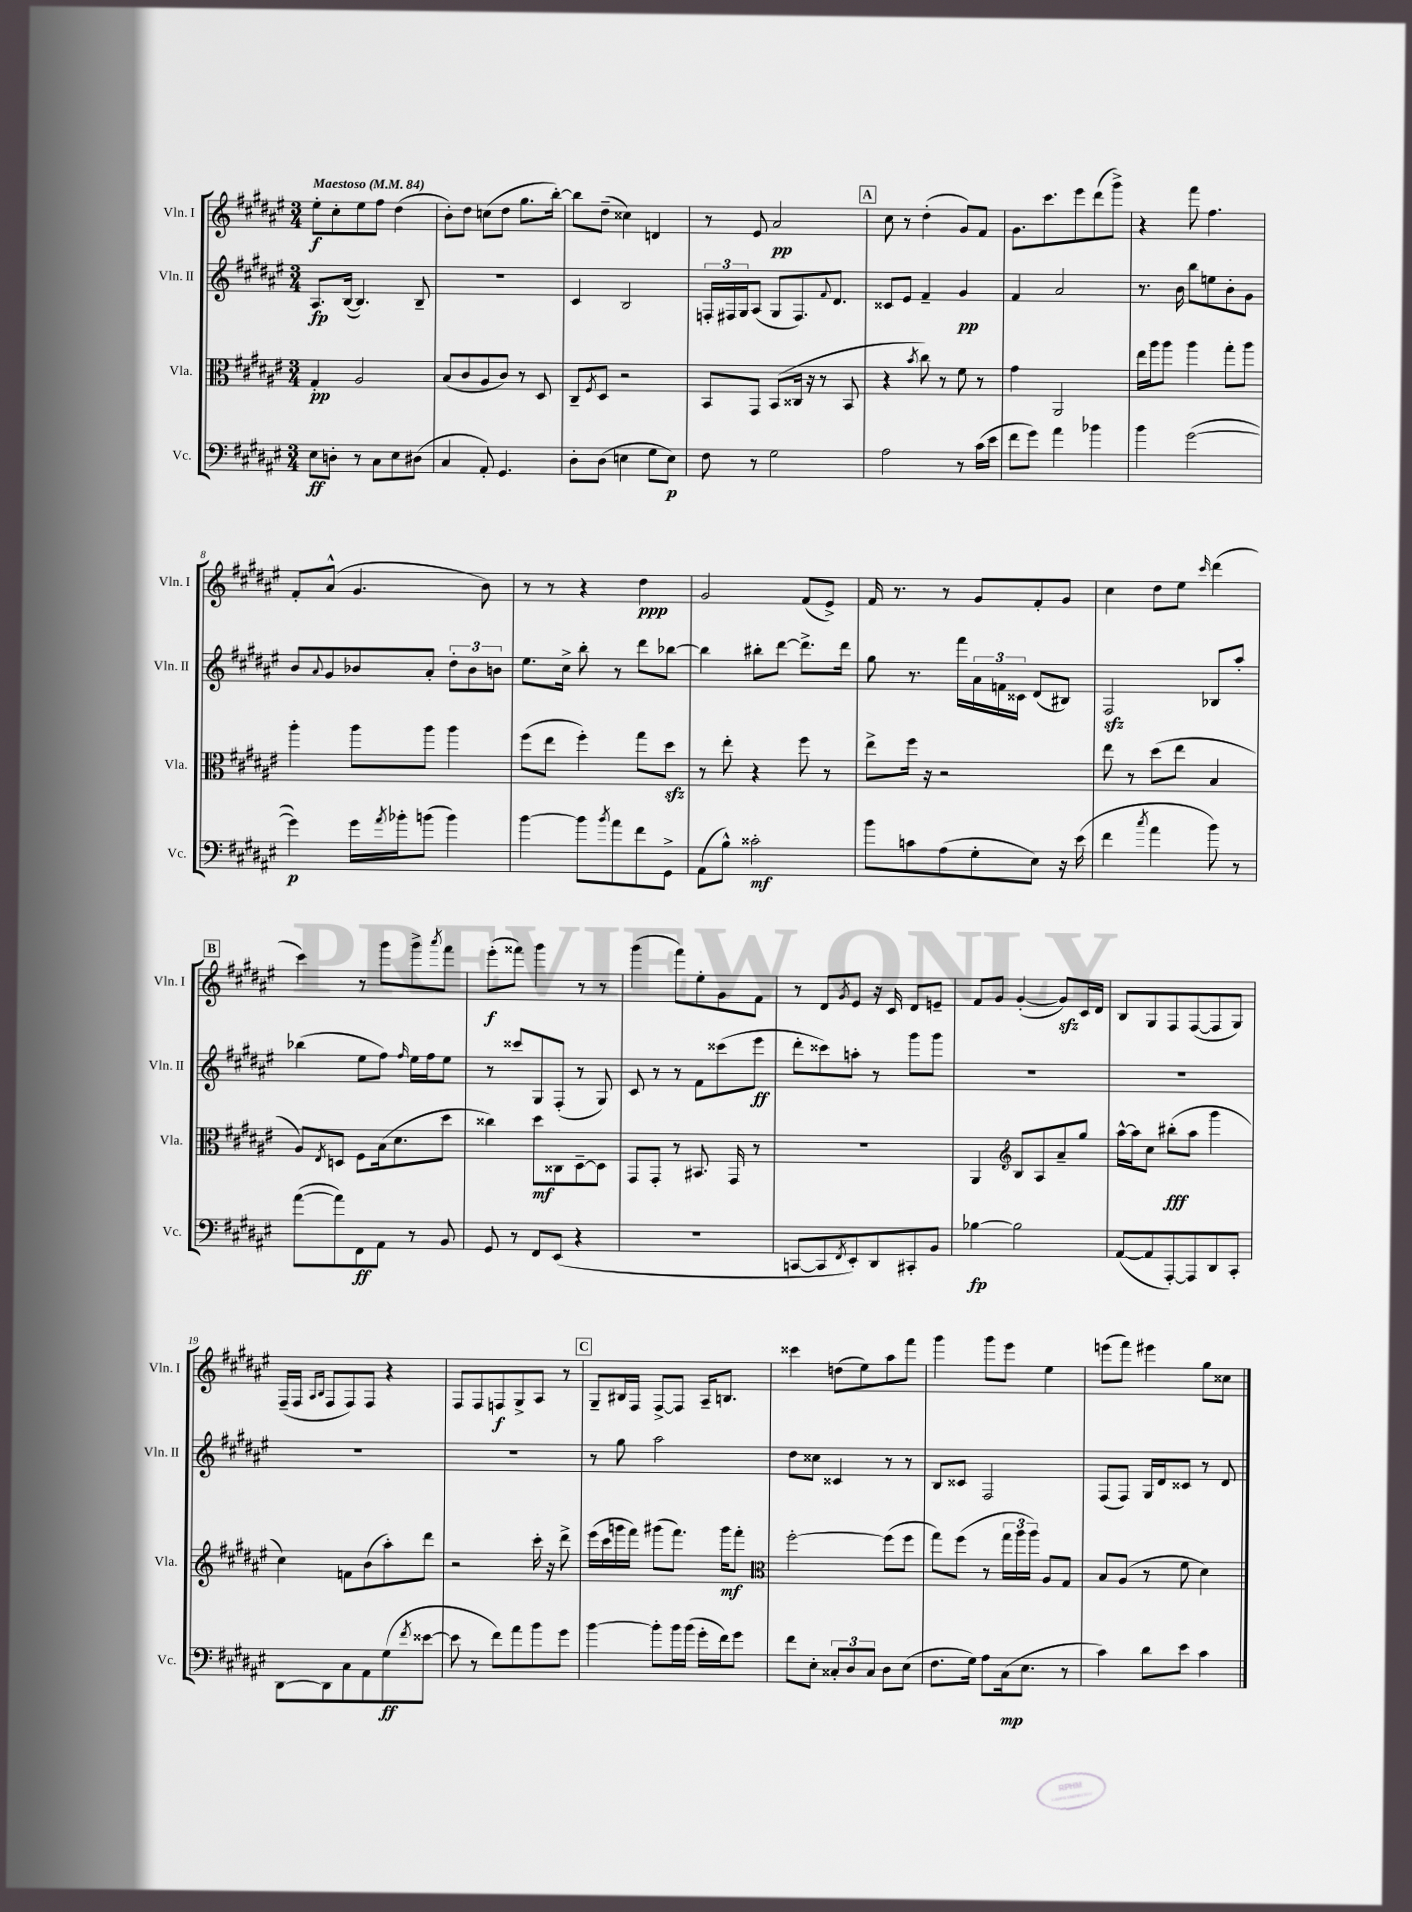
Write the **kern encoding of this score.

**kern	**dynam	**kern	**dynam	**kern	**dynam	**kern	**dynam
*part4	*part4	*part3	*part3	*part2	*part2	*part1	*part1
*staff4	*staff4	*staff3	*staff3	*staff2	*staff2	*staff1	*staff1
*I"Vc.	*	*I"Vla.	*	*I"Vln. II	*	*I"Vln. I	*
*I'Vc.	*	*I'Vla.	*	*I'Vln. II	*	*I'Vln. I	*
*clefF4	*	*clefC3	*	*clefG2	*	*clefG2	*
*k[f#c#g#d#a#e#]	*	*k[f#c#g#d#a#e#]	*	*k[f#c#g#d#a#e#]	*	*k[f#c#g#d#a#e#]	*
*M3/4	*	*M3/4	*	*M3/4	*	*M3/4	*
*MM84	*	*MM84	*	*MM84	*	*MM84	*
=1	=1	=1	=1	=1	=1	=1	=1
!	!	!	!	!	!	!LO:TX:a:B:t=Maestoso	!
8E#\L	ff	4G#'/	pp	8.A#/L	fp	8ee#'\L	f
8Dn'\J	.	.	.	.	.	8cc#'\	.
.	.	.	.	([16B/Jk	.	.	.
8r	.	2A#/	.	4.B/])	.	8ee#\	.
8C#\L	.	.	.	.	.	8ff#\J	.
8E#\	.	.	.	.	.	(4dd#\	.
(8D#X\J	.	.	.	8B~/	.	.	.
=2	=2	=2	=2	=2	=2	=2	=2
4C#/	.	(8B/L	.	2.r	.	8b'\L)	.
.	.	8c#/	.	.	.	8dd#\J	.
8AA#'/)	.	8A#/	.	.	.	(8ccn\L	.
4.GG#/	.	8c#/J)	.	.	.	8dd#\J	.
.	.	8r	.	.	.	8.gg#\L	.
.	.	8D#/	.	.	.	.	.
.	.	.	.	.	.	[16bb'\Jk)	.
=3	=3	=3	=3	=3	=3	=3	=3
8D#'\L	.	8C#~/L	.	4c#/	.	8bb\L]	.
.	.	8qF#/	.	.	.	.	.
(8D#\J	.	8D#/J	.	.	.	(8dd#~\J	.
4En\	.	2r	.	2B/	.	4cc##X\)	.
8G#\L	.	.	.	.	.	4dn/	.
8E\J)	p	.	.	.	.	.	.
=4	=4	=4	=4	=4	=4	=4	=4
8F#\	.	8BB/L	.	24Fn'/LL	.	8r	.
.	.	.	.	24F#X/	.	.	.
.	.	.	.	24G#/J	.	.	.
8r	.	8GG#/J	.	(8A#/J	.	8e#/	.
2G#\	.	(8BB/L	.	8G#/L	.	2a#/	pp
.	.	16C##X/Jk	.	8.F#/)	.	.	.
.	.	16r	.	.	.	.	.
.	.	8r	.	.	.	.	.
.	.	.	.	8qqf#/	.	.	.
.	.	.	.	8.d#/J	.	.	.
.	.	8BB/	.	.	.	.	.
!!LO:REH:place=s1:t=A
=5	=5	=5	=5	=5	=5	=5	=5
2A#\	.	4r	.	8c##X/L	.	8cc#\	.
.	.	.	.	8e#/J	.	8r	.
.	.	8qb/	.	.	.	.	.
.	.	8cc#\)	.	4f#~/	.	(4dd#'\	.
.	.	8r	.	.	.	.	.
8r	.	8f#\	.	4g#/	pp	8g#/L)	.
(16c#\LL	.	8r	.	.	.	8f#/J	.
16e#\JJ	.	.	.	.	.	.	.
=6	=6	=6	=6	=6	=6	=6	=6
8f#\L	.	4g#\	.	4f#/	.	8.g#\L	.
8g#\J)	.	.	.	.	.	.	.
.	.	.	.	.	.	8.ccc#\	.
4a#\	.	2AA#/	.	2a#/	.	.	.
.	.	.	.	.	.	8eee#\	.
4b-X\	.	.	.	.	.	(8ddd#\	.
.	.	.	.	.	.	8ggg#^\J)	.
=7	=7	=7	=7	=7	=7	=7	=7
4b\	.	16ee#\LL	.	8.r	.	4r	.
.	.	16aa#\J	.	.	.	.	.
.	.	8aa#\J	.	.	.	.	.
.	.	.	.	16b\	.	.	.
([2g#\	.	4aa#\	.	8bb\L	.	8fff#\	.
.	.	.	.	8een\	.	4.ff#\	.
.	.	8gg#'\L	.	8b'\	.	.	.
.	.	8aa#\J	.	8g#\J	.	.	.
!!LO:LB:g=z
=8	=8	=8	=8	=8	=8	=8	=8
4g#\])	p	4aa#'\	.	8b/L	.	8f#'/L	.
.	.	.	.	8qqa#/	.	.	.
.	.	.	.	8g#/	.	(8a#^^/J	.
16g#\LL	.	8aa#\L	.	8b-X/	.	4.g#/	.
8qa#/	.	.	.	.	.	.	.
16b-X'\J	.	.	.	.	.	.	.
(8bn\J	.	8aa#\J	.	8a#'/J	.	.	.
4b\)	.	4aa#\	.	12dd#'\L	.	.	.
.	.	.	.	12b-\	.	.	.
.	.	.	.	.	.	8b\)	.
.	.	.	.	12bn\J	.	.	.
=9	=9	=9	=9	=9	=9	=9	=9
[4b\	.	(8ff#\L	.	8.ee#\L	.	8r	.
.	.	8ee#\J	.	.	.	8r	.
.	.	.	.	16cc#^\Jk	.	.	.
8b\L]	.	4ff#'\)	.	8bb'\	.	4r	.
8qb/	.	.	.	.	.	.	.
8a#\	.	.	.	8r	.	.	.
8f#\	.	8gg#\L	.	8ddd#\L	.	4dd#\	ppp
8GG#^\J	.	8dd#zz\J	.	[8bb-X\J	.	.	.
=10	=10	=10	=10	=10	=10	=10	=10
(8AA#\L	.	8r	.	4bb-\]	.	2g#/	.
8B^^\J)	.	8ee#'\	.	.	.	.	.
2c##X'\	mf	4r	.	8bb#X'\L	.	.	.
.	.	.	.	[8ddd#\J	.	.	.
.	.	8ff#\	.	8.ddd#^\L]	.	(8f#/L	.
.	.	8r	.	.	.	8e#^/J)	.
.	.	.	.	16ddd#\Jk	.	.	.
=11	=11	=11	=11	=11	=11	=11	=11
8b\L	.	8ee#^\L	.	8gg#\	.	16f#/	.
.	.	.	.	.	.	8.r	.
8cn\	.	16ff#\Jk	.	8.r	.	.	.
.	.	16r	.	.	.	.	.
(8A#\	.	2r	.	.	.	8r	.
.	.	.	.	16fff#\LL	.	.	.
8G#'\	.	.	.	24a#\	.	8g#/L	.
.	.	.	.	24fn\	.	.	.
.	.	.	.	24c##X\JJ	.	.	.
8E#\J)	.	.	.	(8d#/L	.	8f#'/	.
16r	.	.	.	8B#X/J)	.	8g#/J	.
(16e#\	.	.	.	.	.	.	.
=12	=12	=12	=12	=12	=12	=12	=12
4f#\	.	8ee#\	.	2F#zz/	.	4cc#\	.
.	.	8r	.	.	.	.	.
8qcc#/	.	.	.	.	.	.	.
4a#\	.	(8dd#\L	.	.	.	8dd#\L	.
.	.	8ee#\J	.	.	.	8ee#\J	.
.	.	.	.	.	.	16qqccc#/	.
8b\)	.	4B/	.	8B-X/L	.	(4ddd#\	.
8r	.	.	.	8aa#'/J	.	.	.
!!LO:LB:g=z
!!LO:REH:place=s1:t=B
=13	=13	=13	=13	=13	=13	=13	=13
([8a#\L	.	8A#/L)	.	(4bb-X\	.	4ccc#\)	.
.	.	8qE#/	.	.	.	.	.
8a#\])	.	8Dn/J	.	.	.	.	.
8FF#\	ff	8F#\L	.	8ee#\L	.	8r	.
8AA#\J	.	(16B\k	.	8ff#\J)	.	8ggg#\L	.
.	.	8.d#\	.	.	.	.	.
.	.	.	.	16qqff#/	.	.	.
8r	.	.	.	16ee#\LL	.	8ggg#^\	.
.	.	.	.	16ff#\J	.	.	.
.	.	.	.	.	.	8qaaa#/	.
8BB/	.	8dd#\J	.	8ee#\J	.	8fff#\J	.
=14	=14	=14	=14	=14	=14	=14	=14
8GG#/	.	4cc##X\)	.	8r	.	(8eee#'\L	f
8r	.	.	.	8ccc##X/L	.	8fff##X\J)	.
8FF#/L	.	8dd#\L	mf	8G#/	.	4ggg#\	.
(8EE#/J	.	8C##X\	.	(8F#'/J	.	.	.
4r	.	[8D#~\	.	8r	.	8r	.
.	.	8D#\J]	.	8G#/)	.	8r	.
=15	=15	=15	=15	=15	=15	=15	=15
2.r	.	8GG#/L	.	8c#/	.	(4ggg#\	.
.	.	8GG#'/J	.	8r	.	.	.
.	.	8r	.	8r	.	8fff#\L)	.
.	.	8.BB#X/	.	8f#\L	.	8ee#'\	.
.	.	.	.	(8ccc##X\	.	8g#\	.
.	.	16GG#/	.	.	.	.	.
.	.	8r	.	8eee#\J	ff	8f#\J	.
=16	=16	=16	=16	=16	=16	=16	=16
[8CCn/L	.	2.r	.	8ddd#'\L	.	8r	.
8CC/]	.	.	.	8ccc##X\)	.	8d#/L	.
8qFF#/	.	.	.	.	.	8qg#/	.
8EE#'/)	.	.	.	8aan'\J	.	8e#/J	.
8DD#/	.	.	.	8r	.	16r	.
.	.	.	.	.	.	16c#/	.
8CC#X'/	.	.	.	8ggg#\L	.	8d#/L	.
8BB/J	.	.	.	8ggg#\J	.	8en~/J	.
=17	=17	=17	=17	=17	=17	=17	=17
[4B-X\	fp	4AA#/	.	2.r	.	8f#/L	.
.	.	.	.	.	.	8g#/J	.
*	*	*clefG2	*	*	*	*	*
2B-\]	.	8B/L	.	.	.	([4g#'/	.
.	.	8A#/	.	.	.	.	.
.	.	8a#~/	.	.	.	8g#zz/L])	.
.	.	8gg#/J	.	.	.	16c#/L	.
.	.	.	.	.	.	16d#/JJ	.
=18	=18	=18	=18	=18	=18	=18	=18
([8AA#/L	.	[16aa#^^\LL	.	2.r	.	8B/L	.
.	.	16aa#\J]	.	.	.	.	.
8AA#/]	.	8cc#\J	.	.	.	8G#/	.
[8AAA#'/)	.	(8bb#X'\L	fff	.	.	8F#/	.
8AAA#/]	.	8aa#\J	.	.	.	([8F#/	.
8DD#/	.	4ggg#\	.	.	.	8F#/]	.
8CC#'/J	.	.	.	.	.	8G#/J)	.
!!LO:LB:g=z
=19	=19	=19	=19	=19	=19	=19	=19
[8DD#\L	.	4cc#\)	.	2.r	.	(16F#~/LL	.
.	.	.	.	.	.	16F#/JJ	.
.	.	.	.	.	.	16qqA#/LL	.
.	.	.	.	.	.	16qqB/JJ	.
8DD#\]	.	.	.	.	.	8F#/L	.
8C#\	.	8fn\L	.	.	.	8F#/)	.
8AA#\	.	(8b\	.	.	.	8F#/J	.
(8G#\	ff	8aa#'\)	.	.	.	4r	.
8qf#/	.	.	.	.	.	.	.
[8e##X\J	.	8ddd#\J	.	.	.	.	.
=20	=20	=20	=20	=20	=20	=20	=20
8e##\]	.	2r	.	2.r	.	8F#/L	.
8r	.	.	.	.	.	8F#/	.
8f#\L)	.	.	.	.	.	8Fn/	f
8a#\	.	.	.	.	.	8G#^/	.
8b\	.	16ccc#'\	.	.	.	8A#/J	.
.	.	16r	.	.	.	.	.
8g#\J	.	8ddd#^\	.	.	.	8r	.
!!LO:REH:place=s1:t=C
=21	=21	=21	=21	=21	=21	=21	=21
[4b\	.	(16eee#\LL	.	8r	.	8G#~/L	.
.	.	16ccc#\	.	.	.	.	.
.	.	16gggn\	.	8gg#\	.	16B#X/L	.
.	.	16fff#\JJ)	.	.	.	16F#/JJ	.
8b'\L]	.	(8ggg#X\L	.	2aa#\	.	[8F#^/L	.
16b\L	.	8.fff#\J)	.	.	.	8F#/J]	.
(16b\JJ	.	.	.	.	.	.	.
16g#'\LL	.	.	.	.	.	16A#~/KL	.
16f#\J)	.	16ggg#\KL	mf	.	.	8.Bn/J	.
8g#\J	.	8fff#'\J	.	.	.	.	.
=22	=22	=22	=22	=22	=22	=22	=22
*	*	*clefC3	*	*	*	*	*
8f#\L	.	[2ff#'\	.	8dd#\L	.	4ccc##X\	.
8E#'\J	.	.	.	8cc##X\J	.	.	.
12C##X'/L	.	.	.	4c##X/	.	(8ddn\L	.
12D#/	.	.	.	.	.	.	.
.	.	.	.	.	.	8ee#\)	.
12C##/J	.	.	.	.	.	.	.
8D#\L	.	(8ff#\L]	.	8r	.	8aa#\	.
(8E#\J	.	8ff#\J	.	8r	.	8fff#\J	.
=23	=23	=23	=23	=23	=23	=23	=23
8.F#\L	.	8gg#\L)	.	8B/L	.	4ggg#\	.
.	.	(8ff#\J	.	8c##X/J	.	.	.
16G#\Jk)	.	.	.	.	.	.	.
8A#\L	.	8r	.	2F#/	.	8ggg#\L	.
(16C#\k	mp	24gg#\LL	.	.	.	8eee#\J	.
.	.	24aa#\	.	.	.	.	.
8.E#\J	.	.	.	.	.	.	.
.	.	24aa#\JJ)	.	.	.	.	.
.	.	8A#/L	.	.	.	4ee#\	.
8r	.	8G#/J	.	.	.	.	.
=24	=24	=24	=24	=24	=24	=24	=24
4c#\)	.	8B/L	.	(8F#/L	.	(8eeen\L	.
.	.	(8A#/J	.	8F#/J)	.	8fff#\J)	.
8d#\L	.	8r	.	16G#/LL	.	4eee#X\	.
.	.	.	.	16d#/J	.	.	.
8e#\J	.	8f#\	.	8c##X/J	.	.	.
4c#\	.	4d#\)	.	8r	.	8gg#\L	.
.	.	.	.	8d#/	.	8cc##X\J	.
==	==	==	==	==	==	==	==
*-	*-	*-	*-	*-	*-	*-	*-
